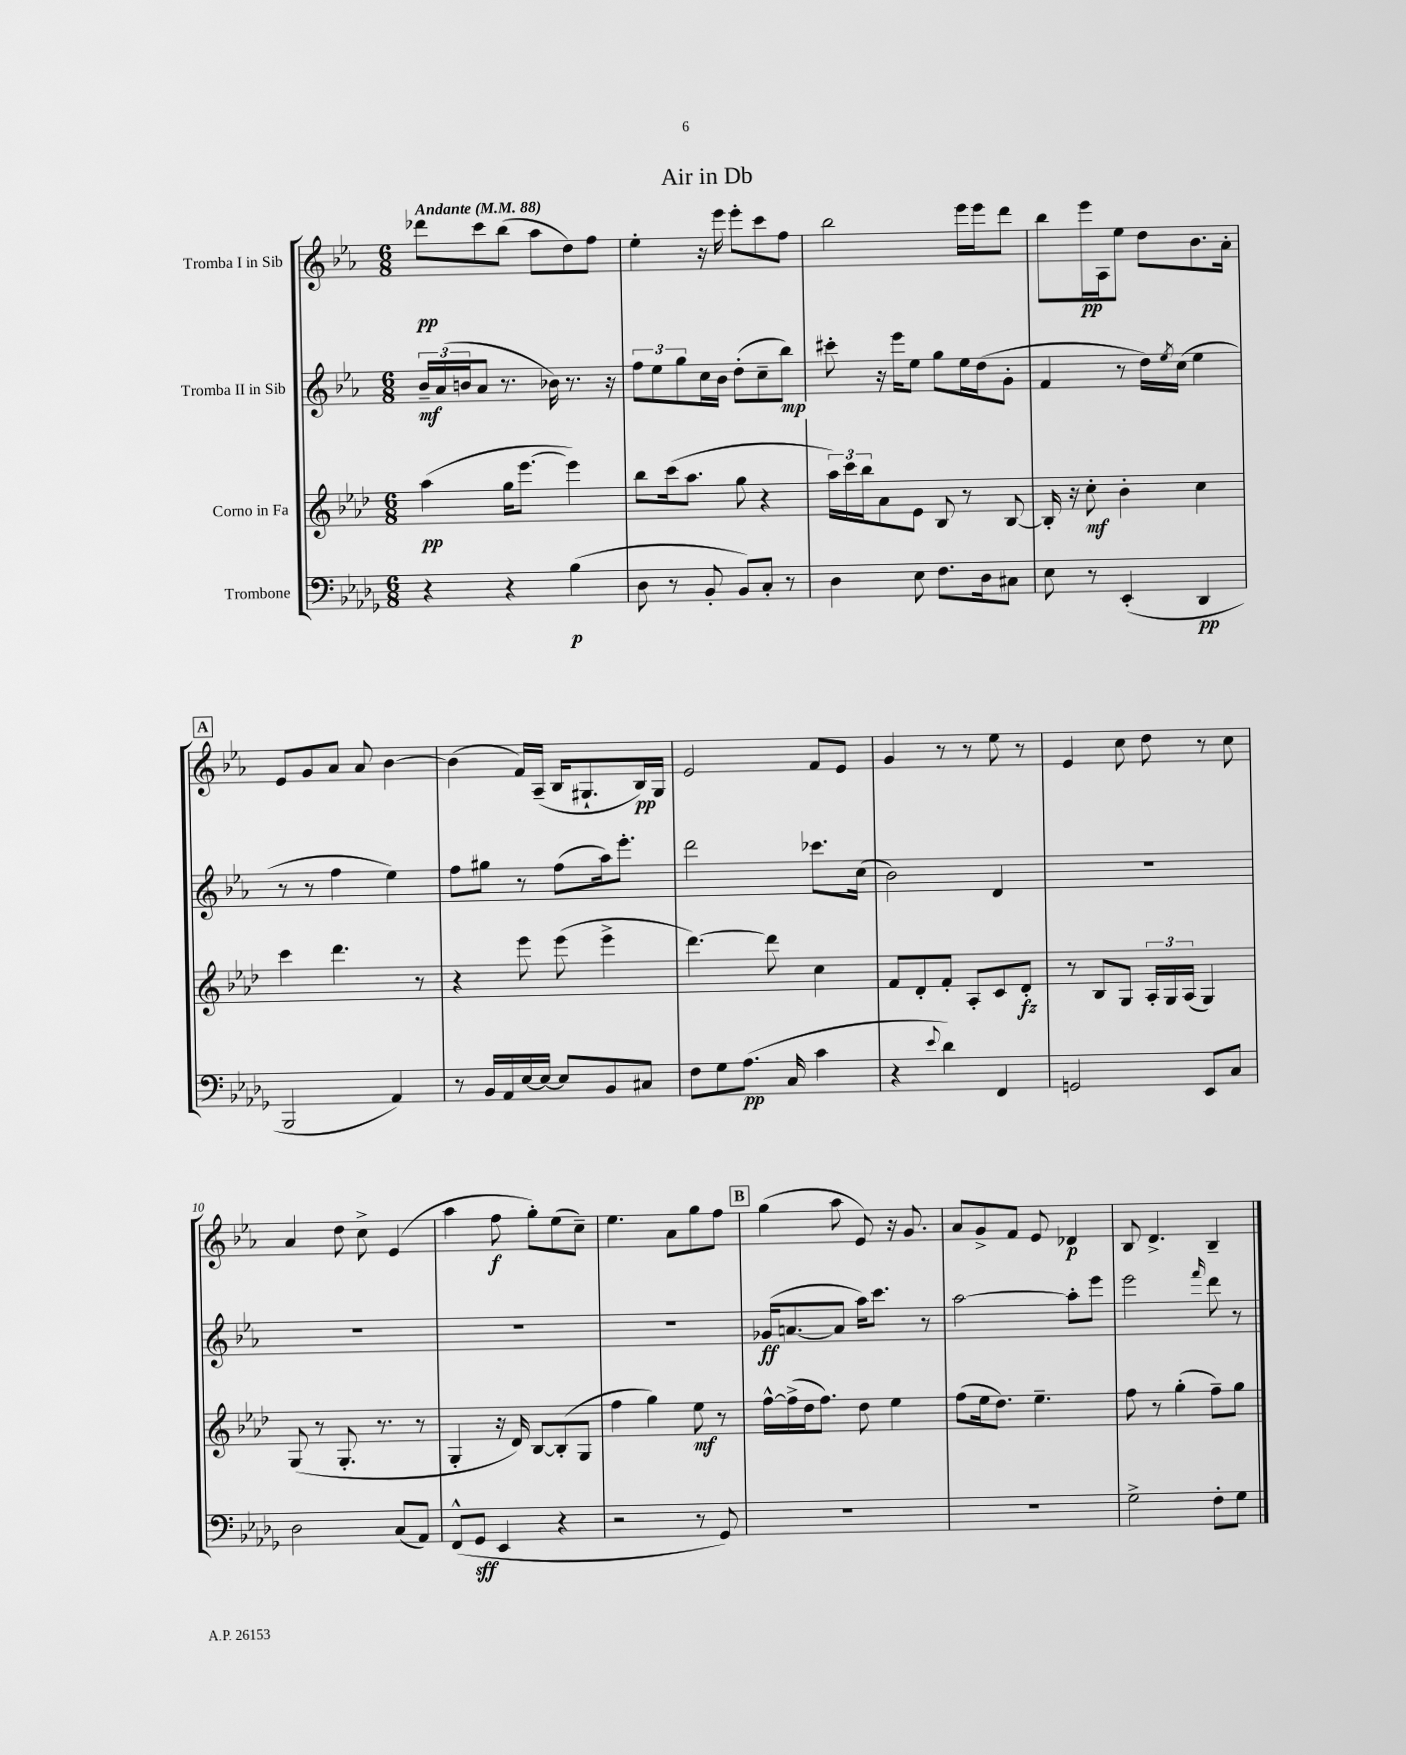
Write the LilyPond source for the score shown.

\header { title = "Air in Db" }
<<
\new StaffGroup <<
\new Staff = "s0" \with { instrumentName = "Tromba I in Sib" } {
    \clef treble \key ees \major \numericTimeSignature \time 6/8 \tempo "Andante" 4 = 88
    des'''8\pp c'''8 bes''8( aes''8 d''8) f''8 |
    ees''4-. r16 ees'''16 ees'''8-. c'''8 f''8 |
    bes''2 ees'''16 ees'''16 d'''8 |
    bes''8 ees'''16\pp aes16 ees''8 d''8 bes'8. aes'16-. |
    \mark \markup { \box "A" } ees'8 g'8 aes'8 aes'8 bes'4~ |
    bes'4( f'16) aes16--( bes16 gis8.-! bes16\pp) gis16 |
    ees'2 f'8 ees'8 |
    g'4 r8 r8 ees''8 r8 |
    ees'4 c''8 d''8 r8 c''8 |
    aes'4 d''8 c''8-> ees'4( |
    aes''4 f''8\f g''8-.) ees''8( c''8--) |
    ees''4. aes'8 g''8 f''8 |
    \mark \markup { \box "B" } g''4( aes''8 ees'8) r16 g'8. |
    aes'8 g'8-> f'8 ees'8 des'4\p |
    bes8 d'4.-> bes4-- \bar "|." |
}
\new Staff = "s1" \with { instrumentName = "Tromba II in Sib" } {
    \clef treble \key ees \major \numericTimeSignature \time 6/8
    \tuplet 3/2 { bes'16--\mf aes'16( b'16 } aes'8 r8. bes'16) r8. r16 |
    \tuplet 3/2 { f''8 ees''8 g''8 } c''16 bes'16 d''8-.( c''8-- bes''8\mp) |
    cis'''8-. r16 ees'''16 ees''8 g''8 ees''16 d''16( g'8-. |
    f'4 r8 d''16) \acciaccatura { ees''8 } c''16( ees''4 |
    \mark \markup { \box "A" } r8 r8 f''4 ees''4) |
    f''8 gis''8 r8 f''8( aes''16) ees'''8.-. |
    d'''2 ces'''8. c''16( |
    bes'2) d'4 |
    R2. |
    R2. |
    R2. |
    R2. |
    \mark \markup { \box "B" } ges'16\ff( a'8.~ a'8 aes''16) c'''8. r8 |
    aes''2~ aes''8-. ees'''8 |
    ees'''2 \grace { f'''16 } d'''8 r8 \bar "|." |
}
\new Staff = "s2" \with { instrumentName = "Corno in Fa" } {
    \clef treble \key aes \major \numericTimeSignature \time 6/8
    aes''4\pp( g''16 ees'''8.~ ees'''4) |
    bes''8 c'''16( aes''8. g''8 r4 |
    \tuplet 3/2 { aes''16) c'''16 bes''16 } aes'8 ees'8 bes8 r8 bes8~ |
    bes16-. r16 c''8-.\mf bes'4-. c''4 |
    \mark \markup { \box "A" } c'''4 des'''4. r8 |
    r4 ees'''8 ees'''8( ees'''4-> |
    des'''4.~) des'''8 c''4 |
    f'8 des'8-. f'8-. aes8-. c'8 des'8-.\fz |
    r8 bes8 g8 \tuplet 3/2 { aes16-. g16 aes16( } g4) |
    g8( r8 g8.-. r8. r8 |
    g4-. r16 des'16) bes8~ bes8-.( g8 |
    f''4 g''4) ees''8\mf r8 |
    \mark \markup { \box "B" } f''16~-^ f''16->( des''16 f''8.) des''8 ees''4 |
    f''8( ees''16 des''8.) ees''4.-- |
    f''8 r8 g''4-.( f''8--) g''8 \bar "|." |
}
\new Staff = "s3" \with { instrumentName = "Trombone" } {
    \clef bass \key des \major \numericTimeSignature \time 6/8
    r4 r4 bes4\p( |
    des8 r8 bes,8-. bes,8) c8-. r8 |
    des4 ees8 f8. des16 cis8 |
    ees8 r8 ees,4-.( des,4\pp |
    \mark \markup { \box "A" } bes,,2 aes,4) |
    r8 bes,16 aes,16 ees16~ ees16~ ees8 bes,8 cis8 |
    f8 ges8 aes8.\pp( c16 c'4 |
    r4 \appoggiatura { ees'8 } des'4) f,4 |
    g,2 ees,8 c8 |
    des2 c8( aes,8) |
    f,8-^( ges,8\sff ees,4 r4 |
    r2 r8 ges,8) |
    \mark \markup { \box "B" } R2. |
    R2. |
    ges2-> f8-. ges8 \bar "|." |
}
>>
>>
